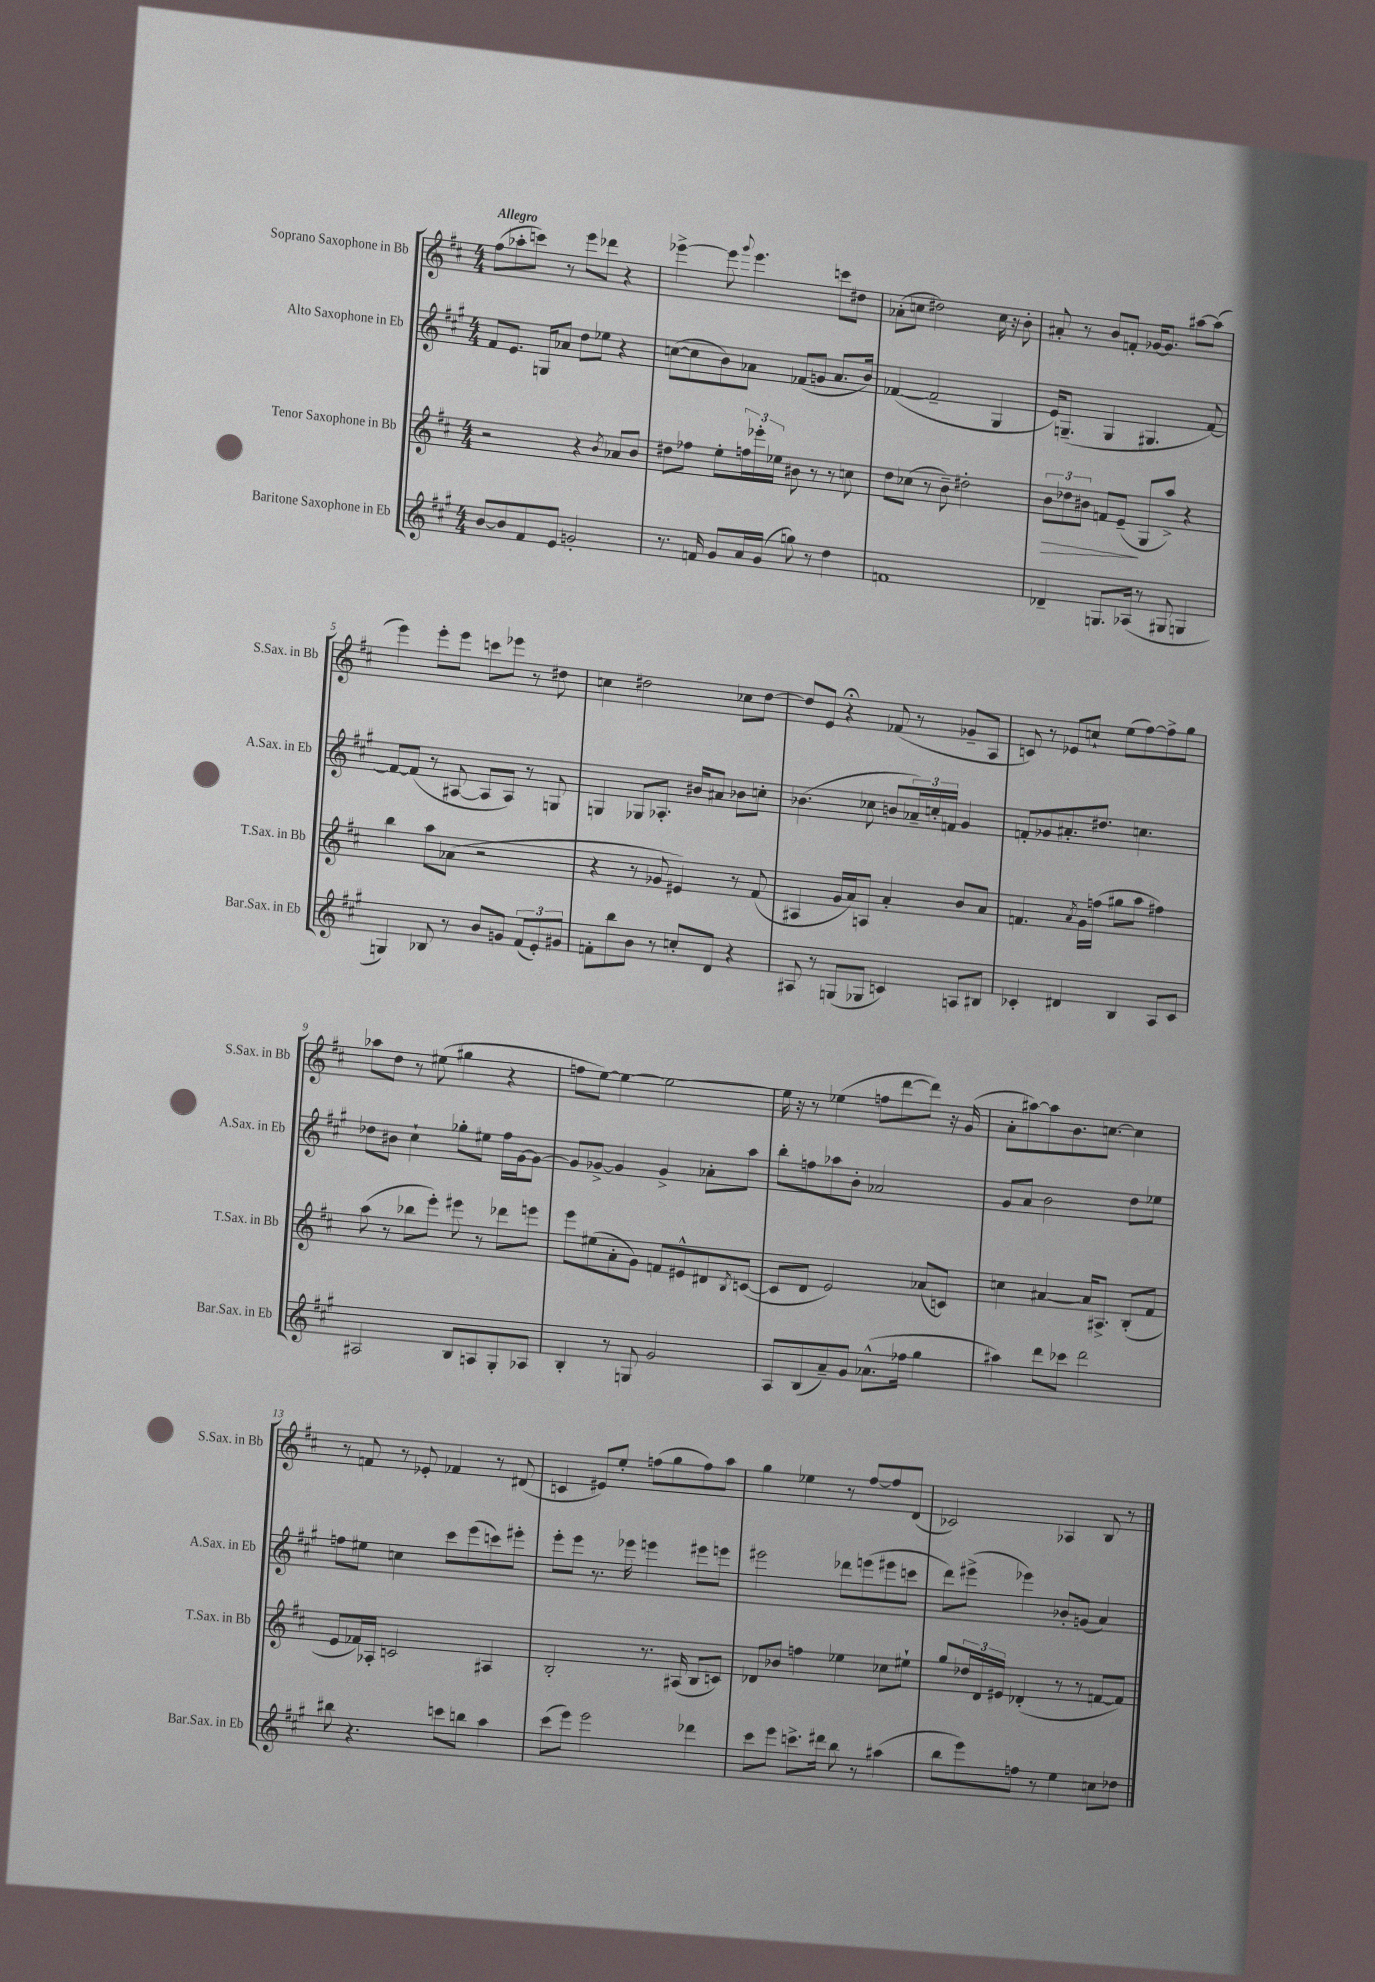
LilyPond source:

<<
\new StaffGroup <<
\new Staff = "s0" \with { instrumentName = "Soprano Saxophone in Bb" shortInstrumentName = "S.Sax. in Bb" } {
    \clef treble \key d \major \numericTimeSignature \time 4/4 \tempo "Allegro"
    fis''8( aes''8-. c'''8) r8 e'''8 des'''8 r4 |
    ees'''4~-> ees'''8 \appoggiatura { g'''8 } ees'''4. c'''8 dis''8 |
    aes'8-.( c''8 dis''2) c''16 r16 b'8-. |
    ais'8-. r8 b'8 f'8-. ges'16~ ges'8. ais''8~ ais''8( |
    e'''4) e'''8-. e'''8 c'''8 ees'''8 r8 dis''8 |
    c''4 dis''2 ces''8 dis''8~ |
    dis''8 e'8 r4\fermata fes'8( r8 ges'8-- a8 |
    c'8) r8 ees'8 c''8-! e''8( fis''8~) fis''8-> g''8 |
    aes''8 d''8 r8 eis''8( gis''4 r4 |
    f''8 e''8~) e''4~ e''2~ |
    e''16 r16 r8 ees''4( f''8 d'''8~ d'''8) r16 g'16( |
    a'8-. ais''8~) ais''8 b'8. c''8.~ c''4 |
    r8 f'8 r8 ees'8-. fes'4 r8 dis'8( |
    c'4 eis'8) e''8-. f''8( g''8 f''8) a''8 |
    g''4 ees''4 r8 fis''8~ fis''8 d'8( |
    ces'2) aes4 b8 r8 \bar "|." |
}
\new Staff = "s1" \with { instrumentName = "Alto Saxophone in Eb" shortInstrumentName = "A.Sax. in Eb" } {
    \clef treble \key a \major \numericTimeSignature \time 4/4
    fis'8 e'8. g16 aes'8 d''8 ees''8 r4 |
    c''8~( c''8 b'8) aes'8 fes'8( g'8 aes'8. b'16) |
    fes'4~( fes'2-- gis4 |
    e'16) g8.--( g4 gis4. fis'8~) |
    fis'8~ fis'8( r8 ais8~ ais8 ais8) r8 g8 |
    g4 ges8 aes8.-. bis'16 ais'8 bes'8 c''8-. |
    bes'4.( ces''8 b'8 \tuplet 3/2 { aes'16--) c''16-. f'16 } gis'4 |
    f'8-. ges'8 ais'8.-. dis''8. c''4. |
    des''8 bis'8 cis''4-! ges''8-. eis''8 fis''16 gis'16~ gis'8~ |
    gis'8 ges'8~-> ges'4 ges'4-> aes'8-. a''8 |
    b''8-. f''8 aes''8 b'8-. aes'2 |
    gis'8 a'8 b'2 d''8 ees''8 |
    f''8 eis''8 c''4 cis'''8 e'''8( c'''8) eis'''8-. |
    e'''8-. e'''8 r8. ees'''16 e'''4 eis'''8 e'''8 |
    eis'''2 des'''8 e'''8( eis'''8 c'''8 |
    d'''8) eis'''8->( ees'''4) bes'8-. g'8( a'4) \bar "|." |
}
\new Staff = "s2" \with { instrumentName = "Tenor Saxophone in Bb" shortInstrumentName = "T.Sax. in Bb" } {
    \clef treble \key d \major \numericTimeSignature \time 4/4
    r2 r4 \acciaccatura { b'8 } aes'8 b'8 |
    dis''8 fes''8 e''8-. \tuplet 3/2 { f''16 ees'''16-. ees''16 } bis'8 r8 r8 c''8 |
    d''8 ces''8( r8 b'8--) dis''2-. |
    \tuplet 3/2 { b'8\> des''8 bis'8 } f'8 e'8--\!( g8 a''8->) r4 |
    b''4 a''8 aes'8( r2 |
    r4 r8 ges'8 eis'4) r8 fis'8( |
    ais4 g'16 a'16) a8 a'4-. b'8 a'8 |
    f'4. \acciaccatura { a'8 } g'16 f''16( gis''8 a''8 fis''4) |
    a''8( r8 bes''8 e'''8-.) eis'''8 r8 des'''8 e'''8 |
    e'''8 eis''8( a'8-. g'8) f'8 eis'8-^ dis'8 \acciaccatura { b8 } c'8~( |
    c'8 d'8 e'2) aes'8( c'8) |
    c''4 ais'4~ ais'16 ais8.-> b8-.( fis'8 |
    e'8 fes'16) aes16-. c'2 ais4 |
    b2-. r8. ais16( b8 c'8) |
    des'8 bes'8 f''4 ees''4 ces''8 eis''8-! |
    g''8 \tuplet 3/2 { des''16 d'16 eis'16 } des'4-.( r8 r8 f'8~ f'8) \bar "|." |
}
\new Staff = "s3" \with { instrumentName = "Baritone Saxophone in Eb" shortInstrumentName = "Bar.Sax. in Eb" } {
    \clef treble \key a \major \numericTimeSignature \time 4/4
    b'8~ b'8 fis'8 e'8 g'2-. |
    r8. f'16 gis'8 a'16 gis'16( g''8) r8 d''4 |
    f'1 |
    des'4-- g8. aes16( r8 gis8 g4 |
    g4) bes8 r8 b'8 g'8 \tuplet 3/2 { fis'8( e'8-.) gis'8 } |
    f'8-. b''8 b'8 r8 c''8-. d'8 r4 |
    ais8 r8 g8( ges8 c'4) a8 bis8 |
    ces'4-. dis'4 b4 a8 ces'8 |
    ais2 b8 a8 gis8-. aes8 |
    b4-. r8 g8 gis'2 |
    a8 b8( a'8--) gis'8 aes'8.-^( fes''16 gis''4 |
    ais''4) d'''8 ces'''8 d'''2 |
    bis''8 r4. c'''8 b''8 a''4 |
    cis'''8( e'''8) e'''2 des'''4 |
    cis'''8 e'''8 c'''8.-> dis'''16 b''8 r8 ais''4( |
    b''8 e'''8) f''8 r8 e''4 c''8 des''8 \bar "|." |
}
>>
>>
